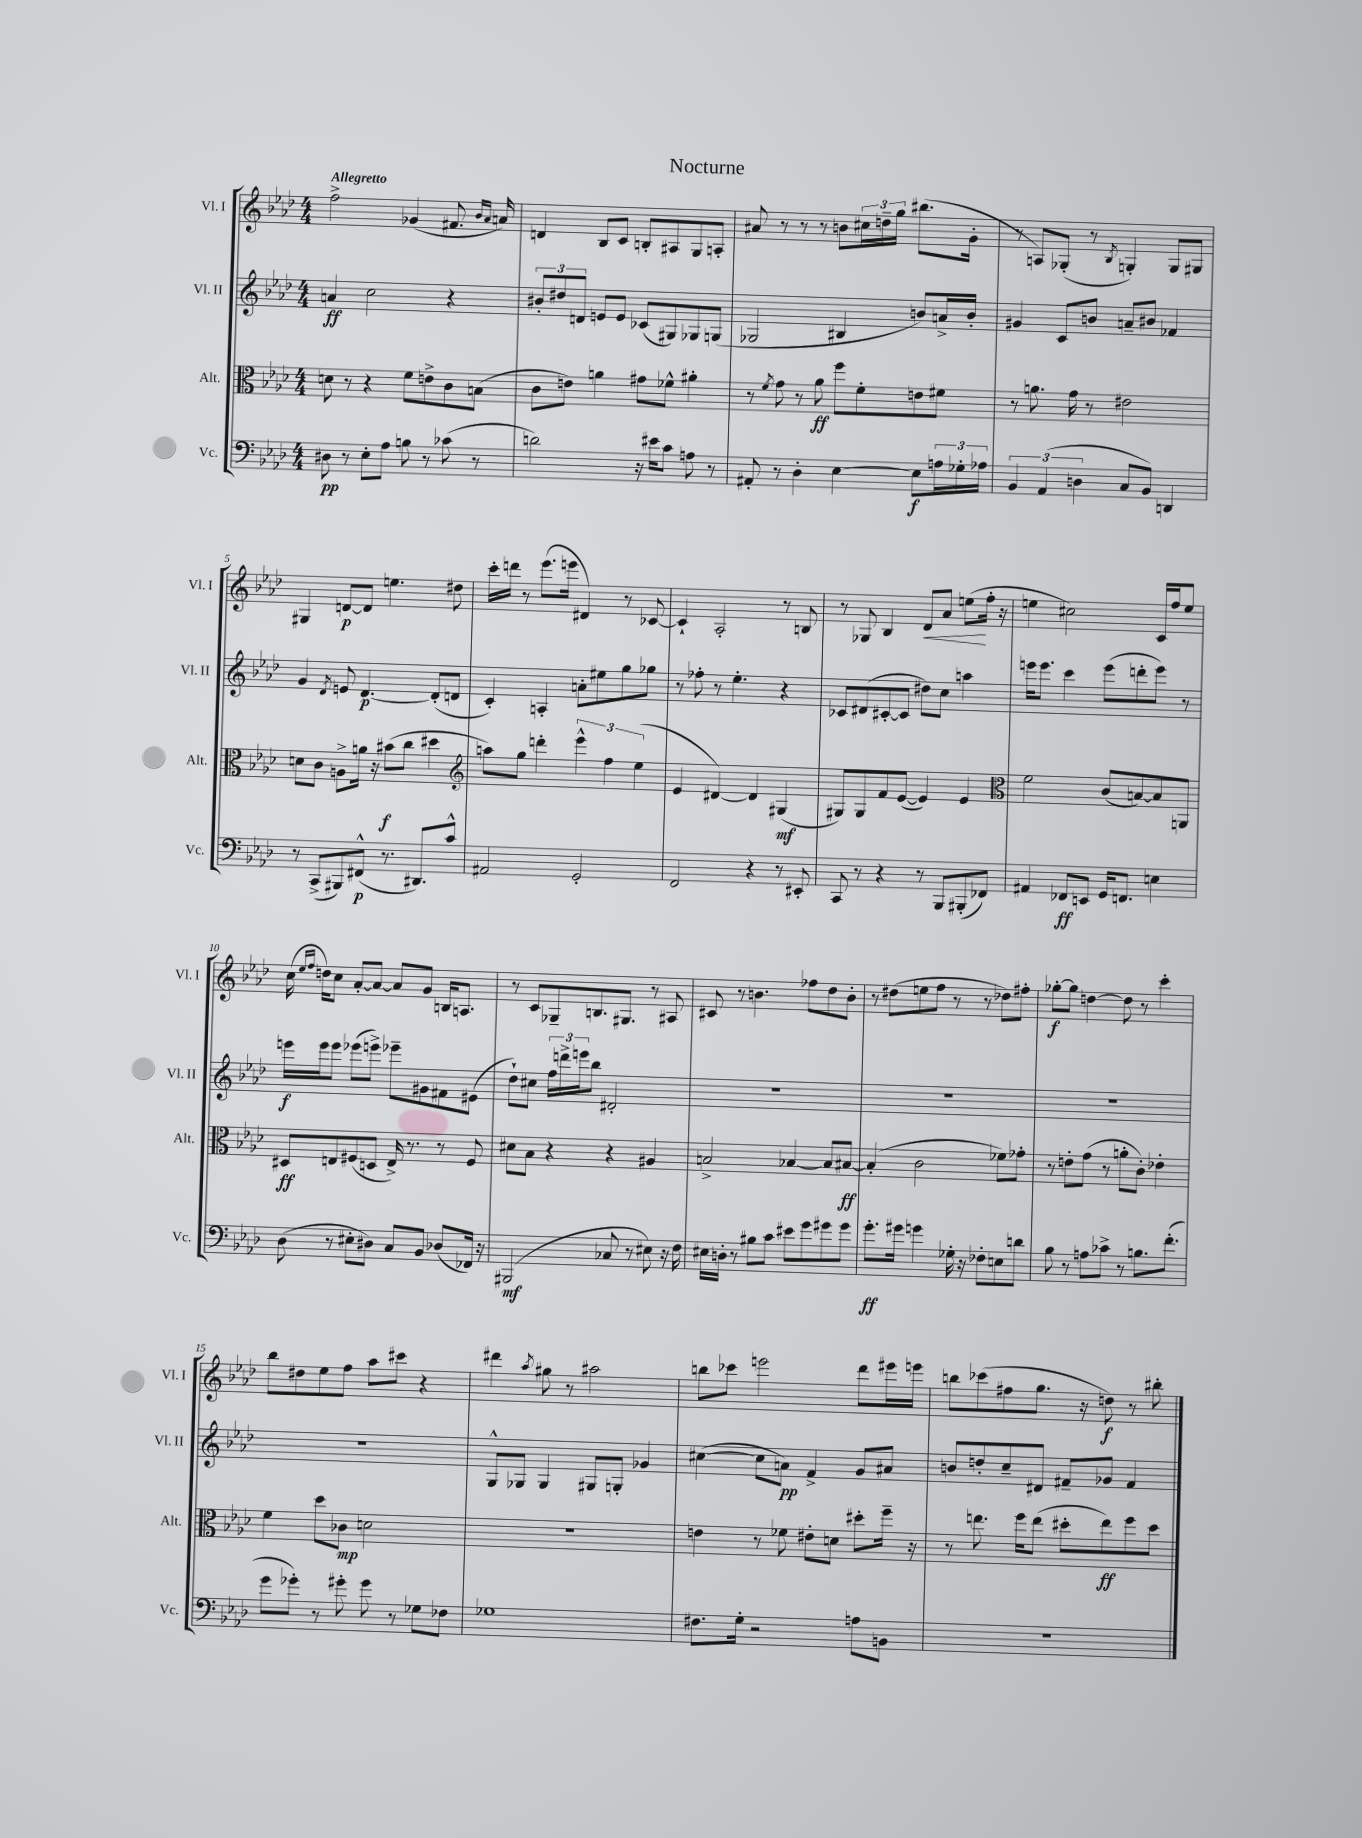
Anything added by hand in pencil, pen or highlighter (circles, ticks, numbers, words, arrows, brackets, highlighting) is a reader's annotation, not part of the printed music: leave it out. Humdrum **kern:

**kern	**kern	**kern	**kern
*staff4	*staff3	*staff2	*staff1
*clefF4	*clefC3	*clefG2	*clefG2
*k[b-e-a-d-]	*k[b-e-a-d-]	*k[b-e-a-d-]	*k[b-e-a-d-]
*M4/4	*M4/4	*M4/4	*M4/4
8D#	8d	4a	2ff^
8r	8r	.	.
8E-'	4r	2cc	.
8A-	.	.	.
8B	8f	.	(4g-
8r	8e^	.	.
(8c-	8c	4r	8.f#
8r	(8B	.	.
.	.	.	16qqb-
.	.	.	16qqa-
.	.	.	16a)
=	=	=	=
2d)	8c	12b#'	4d
.	.	12dd#	.
.	8e)	.	.
.	.	12d	.
.	4a	8e	8B-
.	.	8e	8c
16r	8g#	(8c-	8B'
16e#	.	.	.
8c	8f-^^	8G#)	8A#
8A	4a#'	8G-	8G
8r	.	(8G	8A'
=	=	=	=
8AA#'	8r	2G-	8a#
.	8qf	.	.
8r	8g	.	8r
4D-'	8r	.	8r
.	8a-	.	8r
[4E-	8ff	4B#	8b
.	8f'	.	24cc#
.	.	.	24dd~
.	.	.	24gg
8E-]	8e	8b)	(8.bb#
24A	8f#	16a^	.
24G-'	.	.	.
.	.	16b'	16g'
24A-	.	.	.
=	=	=	=
6BB-	8r	4g#	8r
.	8.a	.	8A)
(6AA-	.	.	.
.	.	8c	(8G-'
.	16g	.	.
6D	.	.	.
.	8r	8b	8r
.	.	.	8qB-
8C	2e#	8a~	4G')
8BB-)	.	8b#	.
4DD	.	4f-	8G
.	.	.	8G#
=	=	=	=
8r	8d	4g	4G#
(8CC^	8c	.	.
.	.	8qd-	.
8BBB#)	8A^	8e	[8d
(8FF#^^	16a	[4.d-	8d]
.	16r	.	.
8.r	(8b#	.	4.ee
.	8cc	.	.
8.DD#)	.	.	.
.	4dd#	(8d-']	.
8c^^	.	8d	8dd#
=	=	=	=
*	*clefG2	*	*
2AA#	8aa)	4c')	16ccc'
.	.	.	16ddd
.	8gg	.	8r
.	4ddd'	4A'	(8.eee-
.	.	.	16eee
2GG'	6eee-^^	8a'	4d#)
.	.	8ee#	.
.	6ff	.	.
.	.	8gg	8r
.	(6ee-	.	.
.	.	8gg-	[8c-
=	=	=	=
2FF	4e-	8r	4c-`]
.	.	8ff-'	.
.	[4d#)	8r	2A-'
.	.	4.ee-'	.
4r	4d#]	.	.
8r	(4G#	4r	8r
8EE#'	.	.	8B
=	=	=	=
8CC	8G#)	8c-	8r
8r	8G#	(8d#	8G-
4r	8f	[8c#'	4B-
.	([8e-	8c#]	.
8r	4e-])	8dd#)	8d-
8BBB-	.	8cc	8a-
(8BBB#'	4e-	4aa	(8ee
8FF-)	.	.	16ff'
.	.	.	16r
=	=	=	=
*	*clefC3	*	*
4AA#	2f	16eee	4ee
.	.	8.eee	.
8FF-	.	4ccc	2cc#)
8EE	.	.	.
16GG	(8c	(8eee	.
8.FF	.	.	.
.	[8B)	8ddd'	.
4E	8B]	8eee)	16c
.	.	.	16ff
.	8AA	8r	8ee
=	=	=	=
(8D-	8D#	16eee	(16cc
.	.	.	16qqee-
.	.	.	16qqff
.	.	16eee	16dd)
8r	8E	8eee	8cc
8E#'	(8F#	(8eee-	[8a-'
8D#)	8D	8eee^)	8a-_
8C	16E^)	8eee-~	8a-]
.	8.r	.	.
8BB-	.	8g#	8g
(8D-	8r	8f#	16B
.	.	.	8.A
16FF-)	8F#	(8e#	.
16r	.	.	.
=	=	=	=
(2BBB#	8d#	8dd-`)	8r
.	8B-	8cc#	8c
.	4r	24ff	8G-~
.	.	24ddd^	.
.	.	24eee	.
.	.	8bb-	8.B
8C-	4r	2d#'	.
.	.	.	8.G#
8r	.	.	.
8E#)	4A#	.	8r
16r	.	.	8A#
16F	.	.	.
=	=	=	=
16E#	2B^	1r	8c#
16D'	.	.	.
8r	.	.	8r
8B#	.	.	4.b
8c	.	.	.
8e#	[4B-	.	.
8g	.	.	8ff-
8g#	8B-]	.	8dd-
8g#	[8B#	.	8b'
=	=	=	=
8.g'	(4B#']	1r	8r
.	.	.	(8dd#
16g#	.	.	.
4g	2c	.	8ee
.	.	.	8ff
16G-'	.	.	8r
16r	.	.	.
8F-'	.	.	8r
8E	8f-)	.	8dd-)
8d	8g-'	.	8ff#'
=	=	=	=
8B-	8r	1r	[8gg-'
8r	8e'	.	8gg-]
8A	(8g	.	[4dd
8c-^	8r	.	.
8r	8a'	.	8dd]
8.B	8c')	.	8r
.	4e-'	.	4ccc'
(8.f'	.	.	.
=	=	=	=
8g	4f	1r	8bb-
8g-')	.	.	8dd#
8r	8dd-	.	8ee-
8g#'	8c-	.	8ff
8g#	2d	.	8aa-
8r	.	.	8ccc#
8G-	.	.	4r
8F-	.	.	.
=	=	=	=
1G-	1r	8G^^	4ddd#
.	.	8G-	.
.	.	.	8qaa-
.	.	4G-	8gg#
.	.	.	8r
.	.	8G#	2aa#
.	.	8G'	.
.	.	4g-	.
=	=	=	=
8.F#	4e	([4cc#	8bb
.	.	.	8ccc-
16G'	.	.	.
2r	8r	8cc#]	2eee
.	8f-	8a)	.
.	8e#'	4f^	.
.	8d	.	.
8A	8dd#'	8g	8ddd-
8BB	16ff~	8a#	16eee#
.	16r	.	16eee
=	=	=	=
1r	8r	8b	8bb
.	8.ee	8dd'	(8ccc-
.	.	8cc~	8ff#
.	16ff	.	.
.	(8ee	8d#	8.gg
.	8dd#'	8f#~	.
.	.	.	16r
.	8ee)	8g-	8dd)
.	8ff	4f#	8r
.	8dd#	.	8bb#'
==	==	==	==
*-	*-	*-	*-
